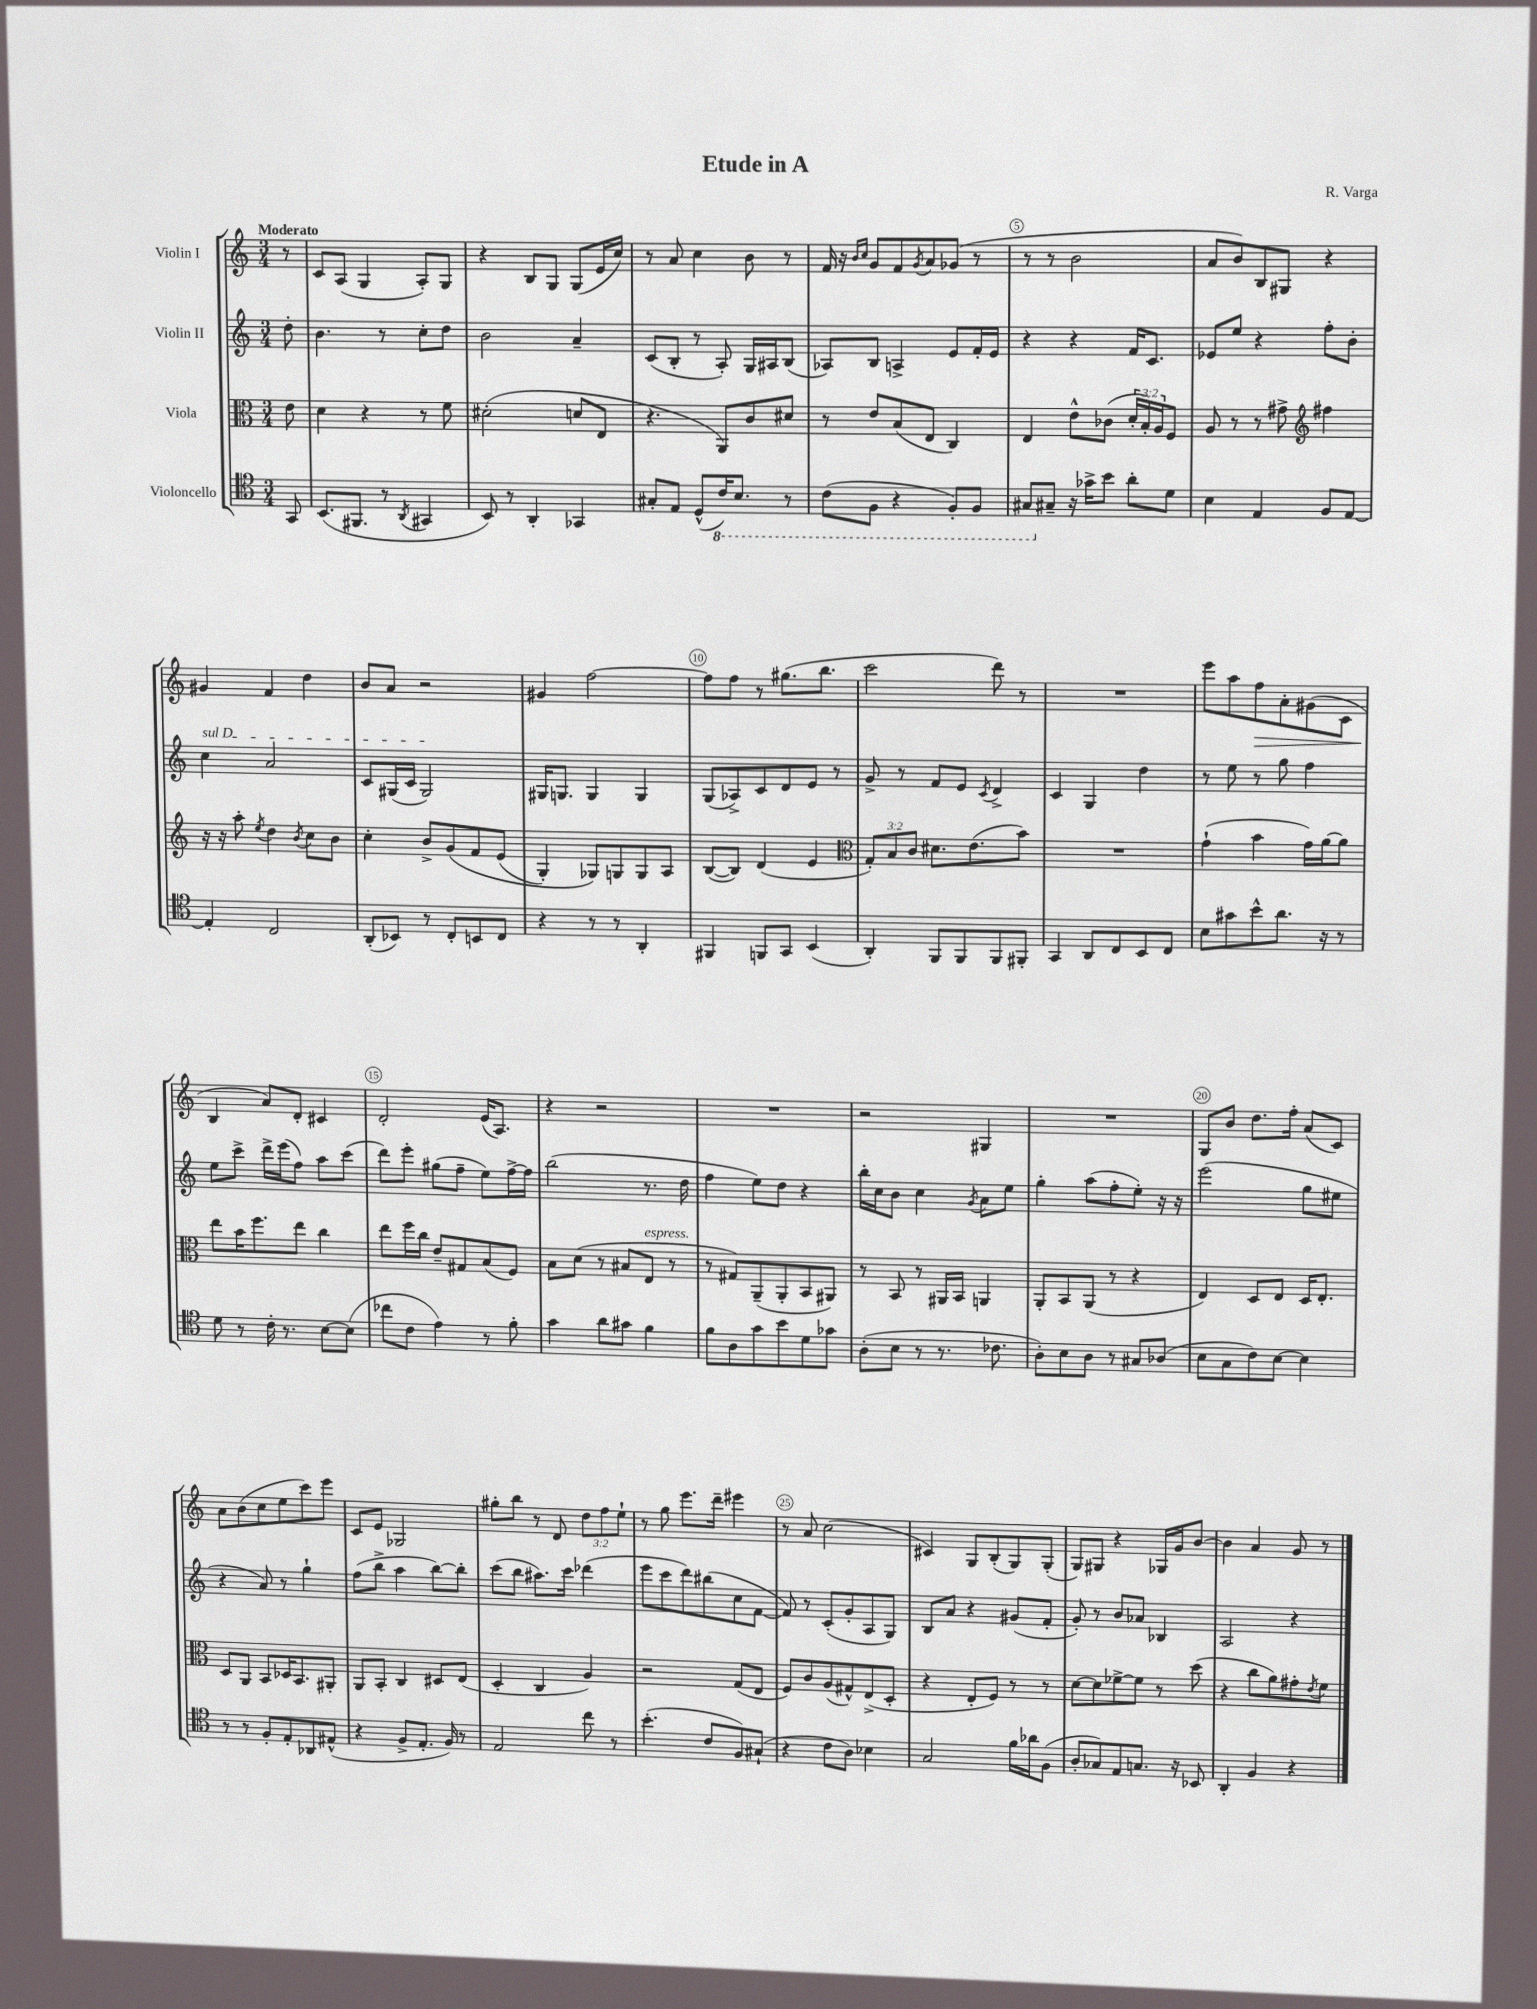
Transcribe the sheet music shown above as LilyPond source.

\header { title = "Etude in A" composer = "R. Varga" }
<<
\new StaffGroup <<
\new Staff = "s0" \with { instrumentName = "Violin I" } {
    \clef treble \key c \major \numericTimeSignature \time 3/4 \override Staff.TupletNumber.text = #tuplet-number::calc-fraction-text \partial 8 \tempo "Moderato"
    r8 |
    c'8 a8( g4 a8-.) g8 |
    r4 b8 g8 g8( e'16 c''16) |
    r8 a'8 c''4 b'8 r8 |
    f'16 r16 \grace { b'16 c''16 } g'8 f'8 \acciaccatura { g'8 } a'8 ges'8( r8 |
    r8 r8 b'2 |
    a'8 b'8) b8 gis8 r4 |
    gis'4 f'4 d''4 |
    b'8 a'8 r2 |
    gis'4 f''2~ |
    f''8 f''8 r8 gis''8.( b''8. |
    c'''2 d'''8) r8 |
    R2. |
    e'''8 a''8 f''8\> a'8-. gis'8( c'8 |
    b4\! a'8) d'8-. cis'4 |
    d'2-. e'16( a8.) |
    r4 r2 |
    R2. |
    r2 gis4 |
    R2. |
    g8 b'8 d''8. f''16-. a'8( c'8) |
    a'8 b'8( c''8 e''8 c'''8) e'''8 |
    c'8 e'8 ges2 |
    gis''8-. b''8 r8 d'8 \tuplet 3/2 { d''8 f''8 e''8-! } |
    r8 g''8 e'''8. d'''16-- eis'''4 |
    r8 a'8 c''2( |
    cis'4) g8 b8-.( g8) g8-.( |
    g8) gis8 r4 ges16 g'16 b'8~ |
    b'4 a'4 g'8 r8 \bar "|." |
}
\new Staff = "s1" \with { instrumentName = "Violin II" } {
    \clef treble \key c \major \numericTimeSignature \time 3/4 \partial 8
    d''8-. |
    b'4. r8 c''8-. d''8 |
    b'2 a'4-- |
    c'8( b8-. r8 a8-.) g16 ais16 b8( |
    aes8) b8 a4-> e'8 f'16-. e'16 |
    r4 r4 f'16 c'8. |
    ees'8 e''8 r4 f''8-. b'8-. |
    \once \override TextSpanner.bound-details.left.text = \markup { \italic "sul D" } c''4\startTextSpan a'2 |
    c'8 gis16( c'16 gis2\stopTextSpan) |
    gis16 g8. g4 g4 |
    g8( aes8->) c'8 d'8 e'8 r8 |
    g'8-> r8 f'8 e'8 \acciaccatura { c'8 } d'4-> |
    c'4 g4 d''4 |
    r8 e''8 r8 g''8 f''4 |
    e''8 c'''8-> d'''16-> e'''16( f''8) a''8 c'''8( |
    d'''8) e'''8-. gis''8( f''8-- e''8) f''16~-> f''16 |
    b''2( r8. d''16 |
    f''4 e''8) d''8 r4 |
    b''16-. c''16 b'8 c''4 \acciaccatura { g'8 } a'8 e''8 |
    g''4-. a''8( f''8-. e''8-.) r16 r16 |
    e'''2( g''8 eis''8 |
    r4 a'8) r8 g''4-! |
    f''8( b''8-> a''4 b''8~) b''8-. |
    c'''8( b''8 ais''8.) c'''16 des'''4( |
    e'''8 c'''8 d'''8) bis''8( c''8 f'8~ |
    f'8) r8 c'8-.( g'8-. a8 g8) |
    b8 a'8 r4 gis'8( f'8-. |
    g'8-.) r8 b'8 aes'8 bes4 |
    a2 r4 \bar "|." |
}
\new Staff = "s2" \with { instrumentName = "Viola" } {
    \clef alto \key c \major \numericTimeSignature \time 3/4 \override Staff.TupletNumber.text = #tuplet-number::calc-fraction-text \partial 8
    e'8 |
    d'4 r4 r8 f'8 |
    dis'2-.( d'8 e8 |
    r4. a,8) c'8 dis'8 |
    r8 e'8 b8( e8 c4) |
    e4 e'8-^ ces'8( \tuplet 3/2 { d'16-. b16-.) a16 } f8 |
    a8 r8 r8 gis'8-> \clef treble fis''4 |
    r16 r16 a''8-. \acciaccatura { e''8 } d''4 \acciaccatura { b'8 } c''8 b'8 |
    c''4-. b'8-> g'8\( f'8 e'8( |
    g4-.) ges8\) g8 g8 a8 |
    b8~( b8) d'4( e'4 |
    \clef alto \tuplet 3/2 { g8-.) b8 c'8 } dis'8. e'8.( b'8) |
    R2. |
    g'4-!( b'4 g'16) a'16~ a'8 |
    e''8 b'16 f''8. e''8 c''4 |
    e''8 f''16 c''16 e'8-- gis8 b8( f8) |
    b8 d'8( r8 bis8 e8^\markup { \italic "espress." } r8 |
    r8 gis8) a,8--( a,8-. b,8 ais,8) |
    r8 b,8 r8 ais,16 b,16 a,4 |
    a,8-. b,8 a,8( r8 r4 |
    e4) d8 e8 d16 e8.-. |
    d8 a,8 b,8 des16 b,8. ais,8-. |
    a,8 b,8-. c4 dis8 e8( |
    d4-. c4 a4) |
    r2 g8( e8 |
    f8) c'8 a8( gis8-^) e8->( d8-. |
    r4 e8-. f8) r8 r8 |
    d'8~ d'8 fes'8~-> fes'8 r8 d''8( |
    r4 c''8 a'8) gis'8-. \acciaccatura { e'8 } f'8 \bar "|." |
}
\new Staff = "s3" \with { instrumentName = "Violoncello" } {
    \clef tenor \key c \major \numericTimeSignature \time 3/4 \partial 8
    g,8 |
    b,8.( fis,8. r8 \acciaccatura { a,8 } gis,4 |
    b,8) r8 a,4-. ges,4 |
    gis8-. e8 d8-^( \ottava #-1 c16) b,8. r8 |
    c8( f,8 r4 f,8-.) f,8 |
    gis,8 \ottava #0 gis8-- r16 ges'16-> b'8 a'8-. d'8 |
    b4 e4 f8 e8~ |
    e4-. c2 |
    a,8-.( bes,8) r8 c8-. b,8 c8 |
    r4 r8 r8 a,4-. |
    fis,4 f,8 g,8 b,4( |
    a,4-.) f,8 f,8 f,8 fis,8-. |
    g,4 a,8 c8 b,8 c8 |
    b8 gis'8 b'8-^ a'8. r16 r8 |
    d'8 r8 c'16-. r8. b8~ b8( |
    ces''8 c'8 e'4) r8 f'8-. |
    g'4 a'8 gis'8 f'4 |
    f'8 a8 g'8 b'8 d'8 ges'8 |
    a8-.( b8 r8 r8. ces'8. |
    a8-.) b8 a8 r8 gis8 aes8( |
    b8 g8 c'8) b8~ b4 |
    r8 r8 f8-. e8-. aes,8 eis8-^( |
    r4 f8-> e8.-. f16) r8 |
    e2 c''8 r8 |
    b'4.-.( c'8 f8) gis8-!( |
    r4 c'8 a8) bes4 |
    g2 f'16 aes'16 f8( |
    a8-. ges8) e8 g8. r16 bes,8 |
    a,4-. f4 r4 \bar "|." |
}
>>
>>
\layout { \context { \Score \override BarNumber.break-visibility = ##(#f #t #t) barNumberVisibility = #(every-nth-bar-number-visible 5) \override BarNumber.stencil = #(make-stencil-circler 0.1 0.3 ly:text-interface::print) } }
